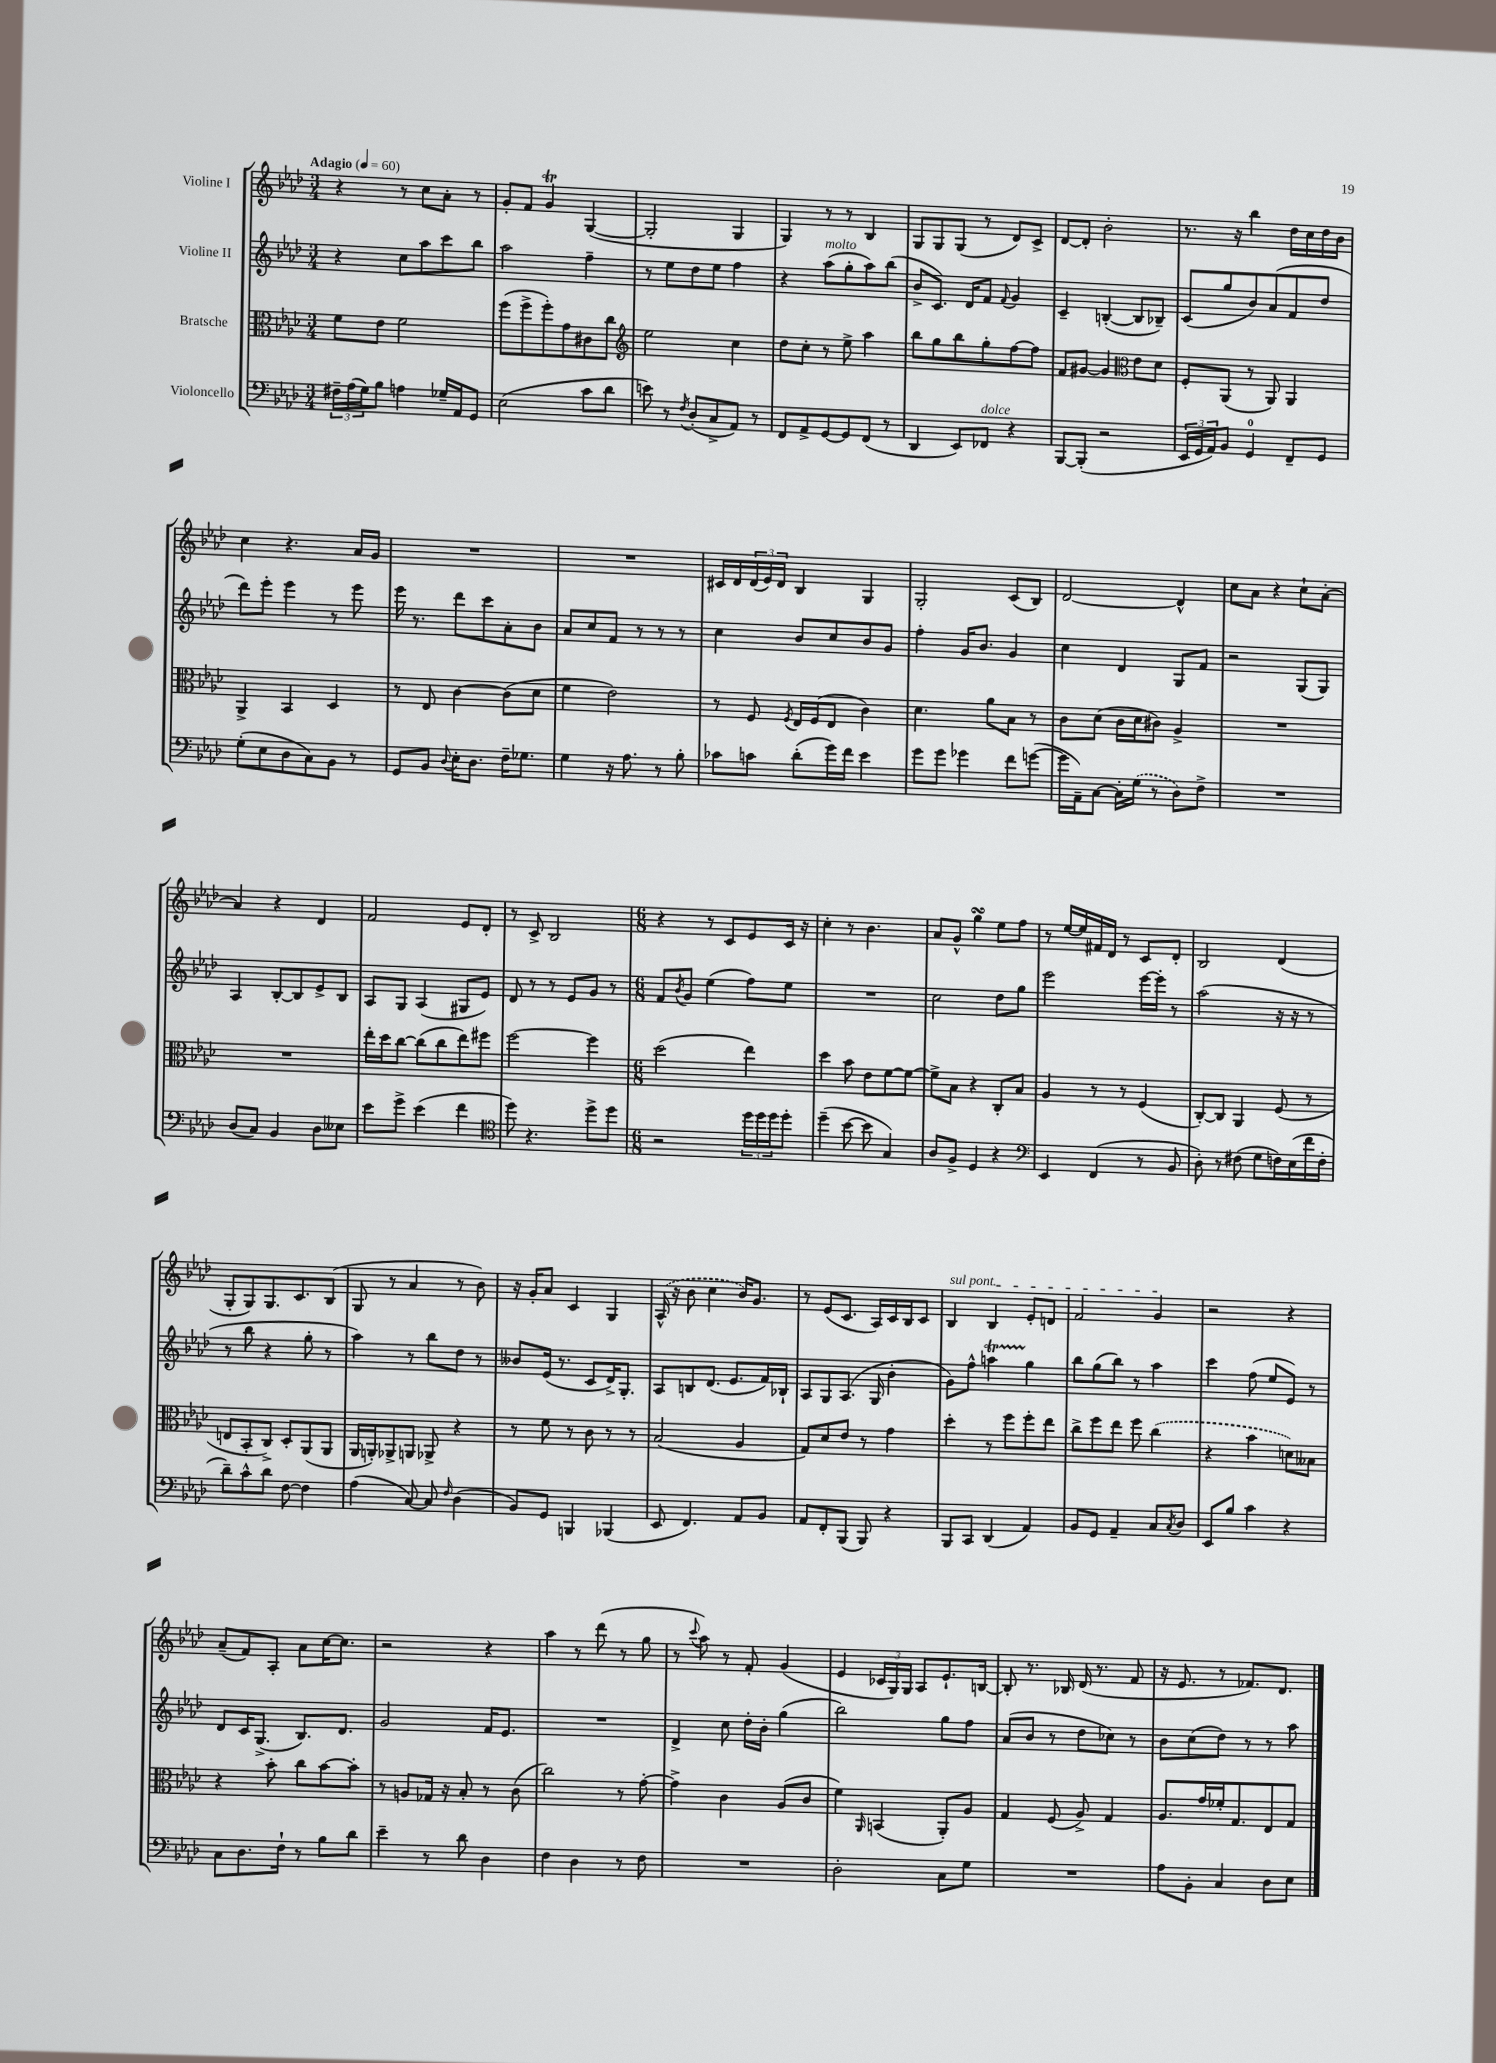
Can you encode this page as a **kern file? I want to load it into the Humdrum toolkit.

**kern	**kern	**kern	**kern
*staff4	*staff3	*staff2	*staff1
*clefF4	*clefC3	*clefG2	*clefG2
*k[b-e-a-d-]	*k[b-e-a-d-]	*k[b-e-a-d-]	*k[b-e-a-d-]
*M3/4	*M3/4	*M3/4	*M3/4
*MM60	*MM60	*MM60	*MM60
24F#~\LL	8f\L	4r	4r
(24A-\	.	.	.
24G\J)	.	.	.
8B-\J	8e-\J	.	.
4A\	2f\	8cc\L	8r
.	.	8aa-\	8cc\L
16G-~/LL	.	8ccc\	8a-'\J
16AA-/J	.	.	.
8GG/J	.	8bb-\J	8r
=	=	=	=
(2E-\	(8ff\L	2aa-\	8g'/L
.	8ff^\	.	8f/J
.	8ff'\)	.	4g/
.	8g\	.	.
8c\L	8c#\	4ff~\	([4G/
8d-\J	8cc\J	.	.
=	=	=	=
*	*clefG2	*	*
8e\)	2ee-\	8r	2G'/]
8r	.	8ee-\L	.
8qF/	.	.	.
(8D-'/L	.	8dd-\	.
8C^/	.	8ee-\J	.
8AA-/J)	4cc\	4ff\	4G/
8r	.	.	.
=	=	=	=
8FF/L	8dd-\L	4r	4G/)
8AA-^/	8cc'\J	.	.
[8GG/	8r	(8aa-\L	8r
8GG/]	8ee-^\	8gg'\	8r
(8FF/J	4aa-\	8aa-\)	4B-/
8r	.	(8bb-\J	.
=	=	=	=
4DD-/	8bb-\L	8b-^/L	8G/L
.	8gg\	8.c/J)	8G/
8EE-/L)	8bb-\	.	(8G/J
.	.	16d-/LK	.
8FF-/J	8gg'\	8f/J	8r
.	.	8qqf/	.
4r	[8ff\	4g/	8d-/L)
.	8ff\]J	.	8c^/J
=	=	=	=
[8BBB-/L	8f/L	4c~/	[8d-/L
(8BBB-'/]J	[8g#/J	.	8d-'/]J
2r	4g#/]	([4B'/	2b-'\
*	*clefC3	*	*
.	8e-\L	8B/]L	.
.	8d-\J	8B-~/J)	.
=	=	=	=
24EE-/LL	8F'/L	(8c/L	8.r
24GG/	.	.	.
24AA-/J)	.	.	.
8BB-/J	(8AA-/J	8gg/	.
.	.	.	16r
4GG/	8r	8b-/)	4bb-\
.	8AA-/)	(8a-/	.
8FF~/L	4AA-/	8f/	16dd-\LL
.	.	.	16cc\
8GG/J	.	8dd-/J	16dd-\
.	.	.	16b-\JJ
=	=	=	=
(8G'\L	4AA-^/	8ddd-\L)	4cc\
8E-\	.	8eee-'\J	.
8D-\	4BB-/	4eee-\	4.r
8C\)	.	.	.
8BB-\J	4D-/	8r	.
8r	.	8eee-\	16a-/LL
.	.	.	16g/JJ
=	=	=	=
8GG/L	8r	16eee-\	2.r
.	.	8.r	.
8BB-/J	8E-/	.	.
8qqD-/	.	.	.
16E-'\LK	[4c\	8ddd-\L	.
8.D-\J	.	.	.
.	.	8ccc\	.
16F~\LK	(8c\]L	8a-'\	.
8.G-\J	.	.	.
.	8d-\J	8b-\J	.
=	=	=	=
4G\	4f\	8a-/L	2.r
.	.	8cc/	.
16r	2e-\)	8f/J	.
8.A-\	.	.	.
.	.	8r	.
8r	.	8r	.
8B-'\	.	8r	.
=	=	=	=
8c-\L	8r	4cc\	16c#/LL
.	.	.	16d-/
8c\J	8F/	.	(24d-/
.	.	.	24e-/)
.	.	.	24d-/JJ
.	8qF/	.	.
(8d-'\L	16E-/LL	8b-/L	4B-/
.	(16F/J	.	.
16g\L)	8E-/J	8cc/	.
16f\JJ	.	.	.
4e-\	4c\)	8b-/	4G/
.	.	8g/J	.
=	=	=	=
8g\L	4.d-\	4ff'\	2G'/
8g\J	.	.	.
4g-\	.	16g/LK	.
.	.	8.b-/J	.
.	8a-\L	.	.
8f\L	8B-\J	4g/	(8c/L
([8g\J	8r	.	8B-/J)
=	=	=	=
16g\]LL	8c\L	4cc\	[2d-/
16AA-~\J)	.	.	.
[8C\J	(8d-\J	.	.
16C'\]LL	16c\LL	4d-/	.
(16G\JJ	16d-\J	.	.
8r	8c#\J)	.	.
8D-\L)	4A-^/	8G/L	4d-^^/]
8F^\J	.	8f/J	.
=	=	=	=
2.r	2.r	2r	8cc\L
.	.	.	8a-\J
.	.	.	4r
.	.	(8G/L	8cc`\L
.	.	8G/J)	[8a-'\J
=	=	=	=
(8D-/L	2.r	4A-/	4a-/]
8C/J)	.	.	.
4BB-/	.	[8B-'/L	4r
.	.	8B-/]	.
8D-\L	.	8e-^/	4d-/
8E--\J	.	8B-/J	.
=	=	=	=
8e-\L	16ee-'\LL	8A-/L	2f/
.	16dd-\J	.	.
8g^\J	[8cc\J	8G/J	.
(4e-\	(8cc\]L	(4A-/	.
.	8cc\	.	.
4f\	8ee-\)	8G#/L	8e-/L
.	8ff#\J	8e-/J)	8d-'/J
=	=	=	=
*clefC4	*	*	*
8dd-\)	[2ff\	8d-/	8r
4.r	.	8r	8c^/
.	.	8r	2B-/
.	.	8e-/L	.
8dd-^\L	4ff\]	8g/J	.
8dd-\J	.	8r	.
=	=	=	=
*M6/8	*M6/8	*M6/8	*M6/8
2r	(2dd-\	8f/L	4r
.	.	8qb-/	.
.	.	8g/J	.
.	.	(4ee-\	8r
.	.	.	8c/L
24dd-\LL	4ee-\)	8ff\L)	8e-/
24dd-\	.	.	.
24dd-\J	.	.	.
8dd-'\J	.	8ee-\J	16c/Jk
.	.	.	16r
=	=	=	=
(4dd-~\	4dd-\	2.r	4cc'\
[8b-\	8b-\	.	8r
8b-\]	8e-\L	.	4.b-\
4G/)	[8f\	.	.
.	8f\_J	.	.
=	=	=	=
8A-/L	8f^\]L	2cc\	8a-/L
8F^/J	8B-\J	.	8g^^/J
4D-/	4r	.	4gg\
4r	8C'/L	8dd-\L	8ee-\L
.	8B-/J	8gg\J	8ff\J
=	=	=	=
*clefF4	*	*	*
4EE-/	4A-/	2eee-\	8r
.	.	.	[16ee-/LL
.	.	.	16ee-/]
(4FF/	8r	.	16f#/
.	.	.	16d-/JJ
.	8r	.	8r
8r	(4F/	[16eee-\LL	8c/L
.	.	16eee-'\]JJ	.
8BB-/	.	8r	8d-'/J
=	=	=	=
8D-'\)	[8C'/L)	(2aa-\	2B-/
8r	8C/]J	.	.
(8F#\	4AA-/	.	.
8G\L	.	.	.
16F\L)	(8F/	16r	(4d-/
(16E-\	.	16r	.
16f\	8r	8r	.
16F'\JJ	.	.	.
=	=	=	=
8d-~\L)	8E/L	8r	8G'/L
8c^^\	8BB-'/	8bb-\	8G/)
8d-\J	8C^/J)	4r	8.G/
[8F\	8D-'/L	.	.
.	.	.	8.c/
4F\]	(8AA-/	8gg'\	.
.	8AA-/J	8r	(8B-/J
=	=	=	=
(4A-\	16AA-/LL	4aa-\)	8G/
.	16AA'/J)	.	.
.	8AA-^/	.	8r
[8C/)	8AA/J	8r	4a-/
8C/]	8AA-^/	8bb-\L	.
16qqF/	.	.	.
(4D-\	4r	8dd-\J	8r
.	.	8r	8b-\)
=	=	=	=
8BB-/L)	8r	8b--/L	16r
.	.	.	16g'/LK
8GG/J	8f\	(16e-/Jk	8a-/J
.	.	8.r	.
4BBB/	8r	.	4c/
.	8c\	8c/L	.
(4BBB-/	8r	16d-^/K)	4G/
.	.	8.G'/J	.
.	8r	.	.
=	=	=	=
8EE-/	(2B-/	8A-/L	(16A-^^/
.	.	.	16r
4.FF/)	.	8B/	8b-\
.	.	(8.d-/J	4cc\
.	.	8.e-/L	.
8AA-/L	4A-/	.	16b-/LK)
.	.	.	8.g/J
8BB-/J	.	16f/L)	.
.	.	16B-`/JJ	.
=	=	=	=
8AA-/L	8G/L)	8A-/L	8r
8FF'/	8d-/	8G/	(8e-/L
(8BBB-/J	8e-/J	(8.A-/J	8.c/J
8BBB-/)	8r	.	.
.	.	16G/	16A-/LL)
4r	4g\	4b-'\	16c/
.	.	.	16B-/J
.	.	.	8c/J
=	=	=	=
8BBB-/L	4dd-'\	8g\L)	4B-/
8CC/J	.	8ff^^\J	.
(4DD-/	8r	4aa\	4B-/
.	8ff\L	.	.
4AA-/)	8ff'\	4gg\	8e-'/L
.	8ee-\J	.	8d/J
=	=	=	=
8BB-/L	8cc^\L	8bb-\L	2f/
8GG/J	8ff\	(8gg\	.
4AA-~/	8ee-\J	8bb-\J)	.
.	8ff\	8r	.
8C/L	(4cc\	4aa-\	4g/
8qC/	.	.	.
8D-/J	.	.	.
=	=	=	=
8EE-/L	4r	4ccc\	2r
8B-/J	.	.	.
4c\	4b-\	(8ff\	.
.	.	8ee-/L	.
4r	8d\L)	8e-/J)	4r
.	8B--\J	8r	.
=	=	=	=
8C\L	4r	8d-/L	(8a-~/L
8.D-\	.	16c/K	8f/)
.	.	(8.G^/J	.
.	8b-'\	.	8A-'/J
16F`\Jk	.	.	.
8r	8cc\L	8.B-/L)	8a-\L
8B-\L	[8b-\	.	[16cc\K
.	.	8.d-/J	8.cc\]J
8d-\J	8b-'\]J	.	.
=	=	=	=
4e-~\	8r	2g/	2r
.	8A/L	.	.
8r	16G-/Jk	.	.
.	16r	.	.
8d-\	8B-'/	.	.
4D-\	8r	16f/LK	4r
.	.	8.e-/J	.
.	(8c\	.	.
=	=	=	=
4F\	2cc\)	2.r	4aa-\
4D-\	.	.	8r
.	.	.	(8ddd-\
8r	8r	.	8r
8F\	[8g'\	.	8gg\
=	=	=	=
2.r	4g^\]	4d-^/	8r
.	.	.	8qqccc/
.	.	.	8aa-\)
.	4c\	8cc\	8r
.	.	16dd-'\LL	8f'/
.	.	16b-'\JJ	.
.	(8A-/L	(4gg\	(4g/
.	8c/J	.	.
=	=	=	=
2D-'\	4f\)	2bb-\)	4e-/
.	16qqAA-/	.	.
.	(4BB/	.	24c-/LL
.	.	.	24G/)
.	.	.	24G/JJ
.	.	.	8A-/L
8C\L	8AA-'/L)	8gg\L	8.e-`/
8G\J	8A-/J	8ff\J	.
.	.	.	[16B/Jk
=	=	=	=
2.r	4G/	(8a-/L	8B'/]
.	.	8b-/J	8.r
.	(8F/	8r	.
.	.	.	16B-/
.	8A-^/)	8dd-\L	(16d-/
.	.	.	8.r
.	4G/	8cc-\J)	.
.	.	8r	8f/
=	=	=	=
8A-\L	8.A-/L	8b-\L	16r
.	.	.	8.e-/
8BB-'\J	.	(8cc\	.
.	16g/L	.	.
4C/	16f-'/J	8dd-\J)	8r
.	8.G/	.	.
.	.	8r	8.f-/L)
8D-\L	8E-/	8r	.
.	.	.	8.d-/J
8E-\J	8G/J	8aa-\	.
==	==	==	==
*-	*-	*-	*-
